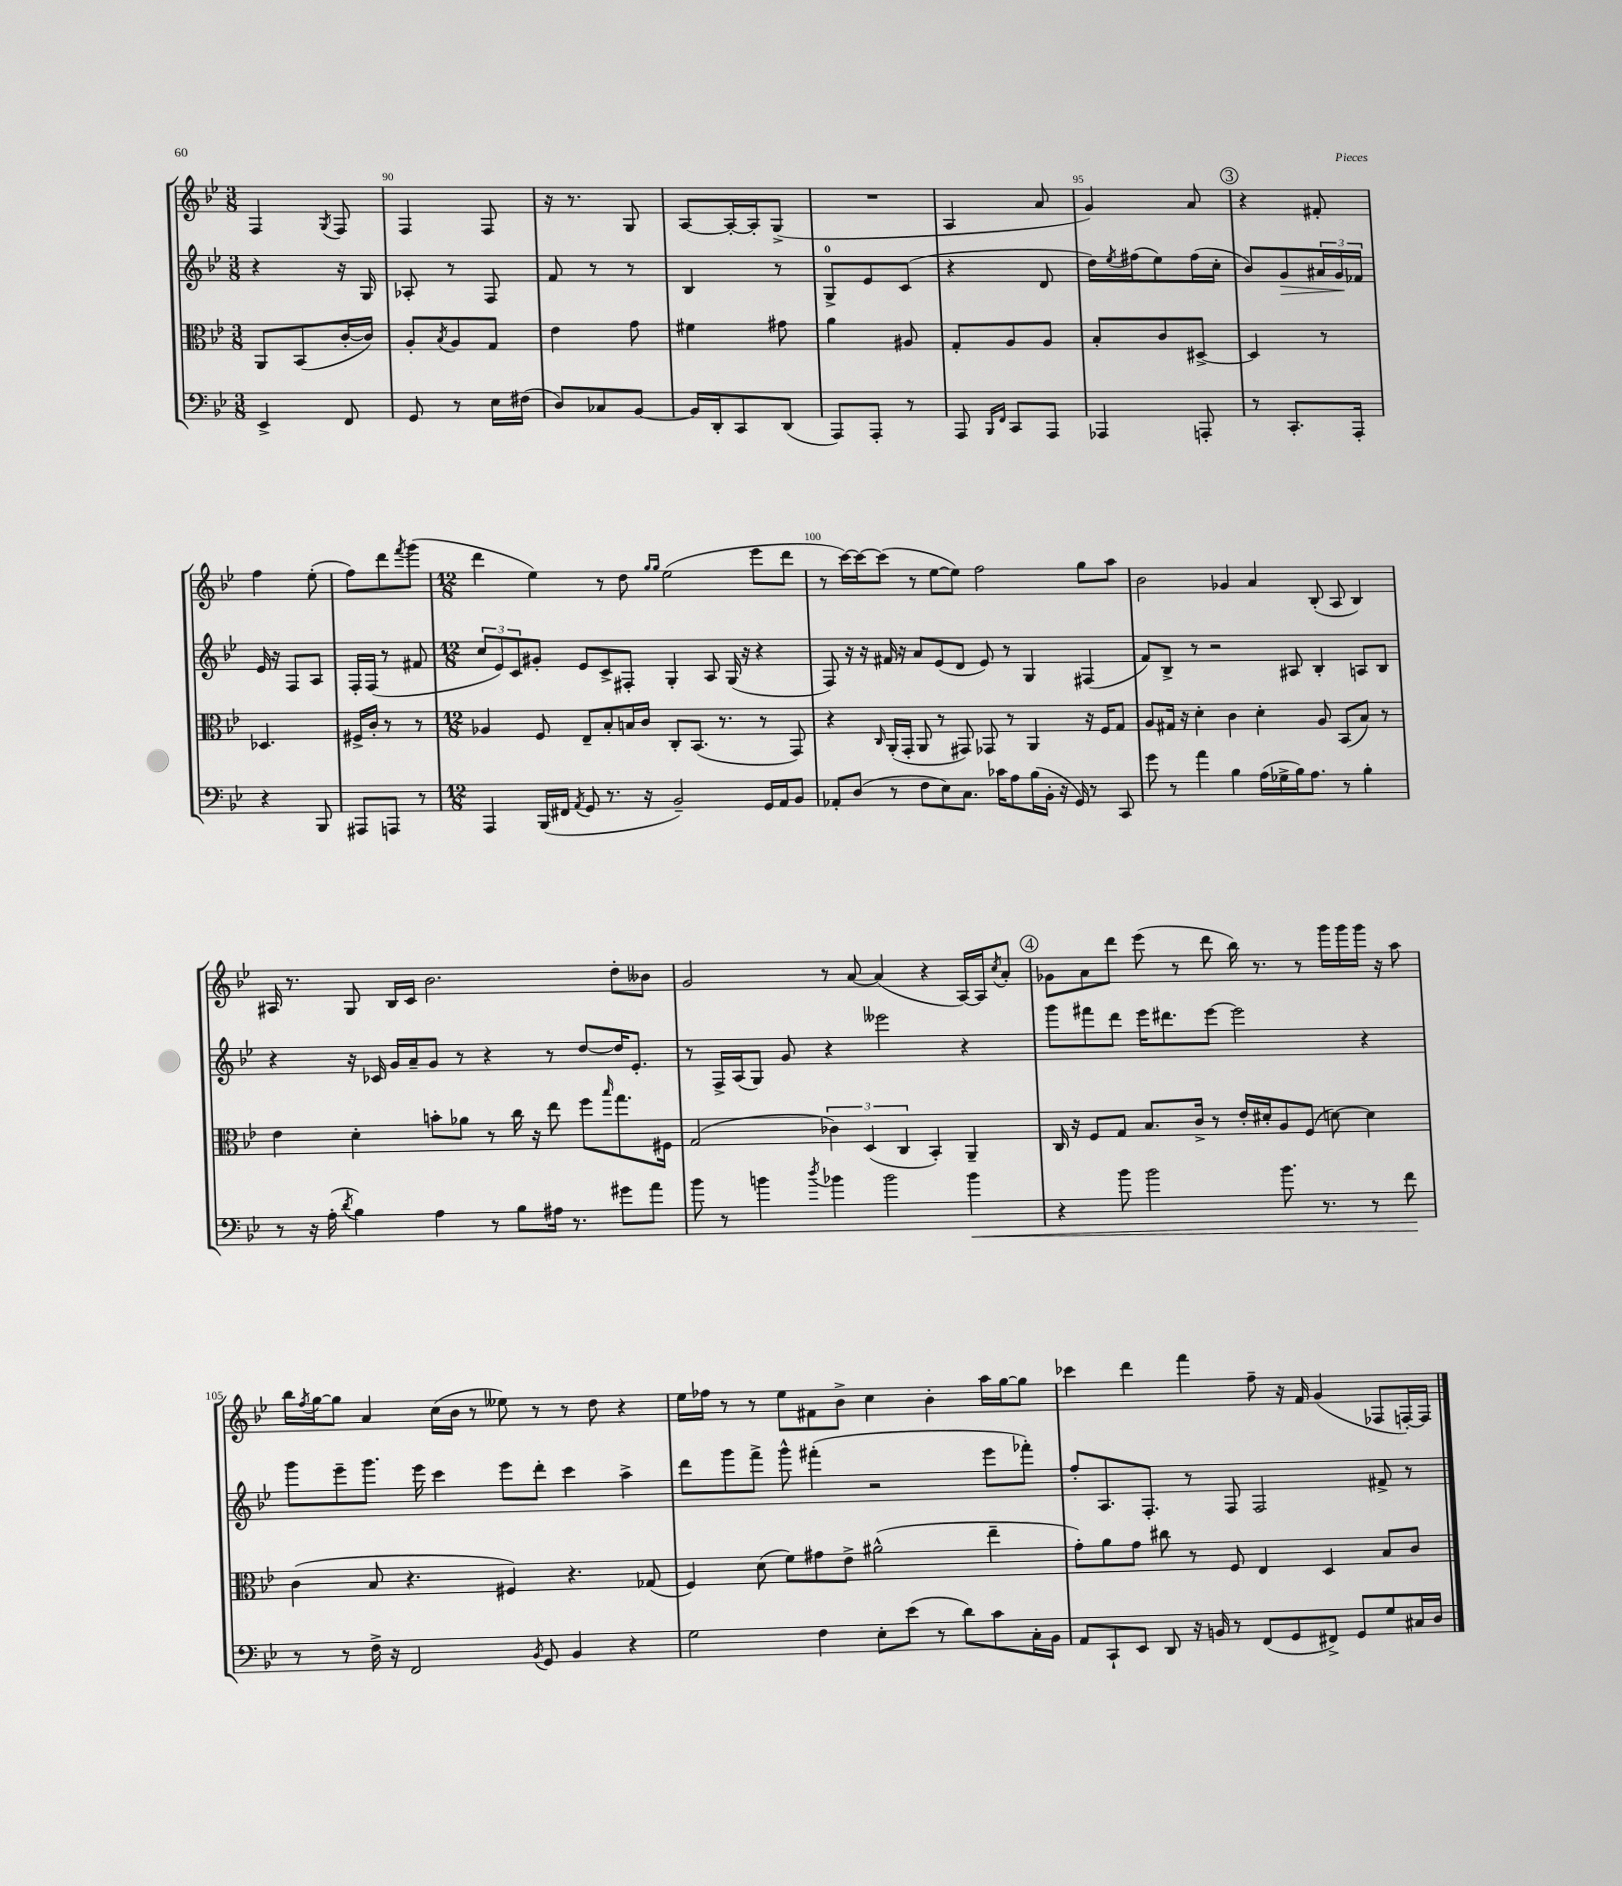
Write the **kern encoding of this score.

**kern	**kern	**kern	**kern
*staff4	*staff3	*staff2	*staff1
*clefF4	*clefC3	*clefG2	*clefG2
*k[b-e-]	*k[b-e-]	*k[b-e-]	*k[b-e-]
*M3/8	*M3/8	*M3/8	*M3/8
4EE-^/	8AA/L	4r	4F/
.	(8BB-/	.	.
.	.	.	8qG/
8FF/	[16c'/L	16r	8F/
.	16c/]JJ)	16G/	.
=	=	=	=
8GG/	8A'/L	8A-'/	4F/
.	8qB-/	.	.
8r	8A/	8r	.
16E-\LL	8G/J	8F/	8F/
(16F#\JJ	.	.	.
=	=	=	=
8D/L)	4e-\	8f/	16r
.	.	.	8.r
8C-/	.	8r	.
[8BB-/J	8g\	8r	8G/
=	=	=	=
16BB-/]LL	4f#\	4B-/	[8A/L
16DD'/J	.	.	.
8CC/	.	.	16A'/_L
.	.	.	16A'/]J
(8DD/J	8g#\	8r	(8G^/J
=	=	=	=
8AAA/L)	4a\	8G^/L	4.r
8AAA'/J	.	8e-/	.
8r	8A#/	(8c/J	.
=	=	=	=
8AAA/	8G'/L	4r	4A/
16qqBBB-/LL	.	.	.
16qqFF/JJ	.	.	.
8CC/L	8A/	.	.
8AAA/J	8A/J	8d/	8a/
=	=	=	=
4AAA-/	8B-'/L	16dd\LL)	4g/)
.	.	8qee-/	.
.	.	(16ff#\J	.
.	8c/	8ee-\)	.
8AAA'/	[8D#^/J	(16ff#\L	8a/
.	.	16cc'\JJ	.
=	=	=	=
8r	4D#/]	8b-/L)	4r
8.CC'/L	.	8g/	.
.	8r	24a#/L	8f#'/
.	.	24g/	.
16AAA'/Jk	.	.	.
.	.	24f-/JJ	.
=	=	=	=
4r	4.D-/	16e-/	4ff\
.	.	16r	.
.	.	8F/L	.
8BBB-/	.	8A/J	(8ee-'\
=	=	=	=
8AAA#/L	16F#^/LL	16F'/LL	8ff\L)
.	16c'/JJ	(16F/JJ	.
8AAA/J	8r	8r	8ddd\
.	.	.	8qfff/
8r	8r	8f#/	(8ggg\J
=	=	=	=
*M12/8	*M12/8	*M12/8	*M12/8
4AAA/	4A-/	12cc/L	4ddd\
.	.	12e-/)	.
.	.	12c/	.
(16BBB-/LL	8F/	8g#'/J	4ee-\)
16FF#/JJ	.	.	.
8qAA/	.	.	.
8GG/	8E-~/L	8e-/L	.
8.r	8B-'/	8c^/	8r
.	16B/L	8F#'/J	8dd\
16r	16c/JJ	.	.
.	.	.	16qqgg/LL
.	.	.	16qqgg/JJ
2BB-~/)	8C'/L	4G'/	(2ee-\
.	(8.BB-/J	.	.
.	.	8A/	.
.	8.r	.	.
.	.	(16G/	.
.	.	16r	.
16GG/LL	8r	4r	8eee-\L
16AA/J	.	.	.
8BB-/J	8GG/)	.	8ddd\J
=	=	=	=
8AA-'/L	4r	8F/)	8r
(8D/J	.	16r	[16ccc\LL)
.	.	16r	16ccc\_J
.	16qqC/	.	.
8r	(16AA'/LL	16f#/	(8ccc\]J
.	16GG'/JJ	16r	.
8F\L	8AA/	8a/L	8r
8E-\)	8r	(8e-/	[8ee-\L
8.C\J	8GG#/)	8d/J	8ee-\]J)
.	8GG-/	8e-/)	2ff\
16c-\LK	.	.	.
8A\	8r	8r	.
(16B-\L	4AA/	4G/	.
16BB-'\JJ	.	.	.
16r	.	.	.
16GG/)	.	.	.
8r	16r	(4F#/	8gg\L
.	16F/LK	.	.
8CC/	8G/J	.	8aa\J
=	=	=	=
8g\	8A/L	8f/L)	2b-\
8r	16G#/Jk	8B-^/J	.
.	16r	.	.
4a\	4d'\	8r	.
.	.	2r	.
4B-\	4c\	.	4g-/
(16A\LL	4d'\	.	4a/
16G-^\	.	.	.
16B-\J)	.	8A#/	.
8.A\J	.	.	.
.	8A/	4B-'/	(8B-'/
8r	(8BB-/L	.	8A/
4B-'\	8B-/J)	8A/L	4B-/)
.	8r	8B-/J	.
=	=	=	=
8r	4e-\	4r	16A#/
.	.	.	8.r
16r	.	.	.
(16A'\	.	.	.
8qd/	.	.	.
4B-\)	4d'\	16r	8G/
.	.	16c-/	.
.	.	16g/LL	16B-/LL
.	.	16a~/J	16c/JJ
4A\	8b'\L	8g/J	2.b-\
.	8a-\J	8r	.
8r	8r	4r	.
8B-\L	16cc\	.	.
.	16r	.	.
16A#\Jk	8ee-\	8r	.
8.r	.	.	.
.	8ff\L	[8dd/L	.
.	16qqbb-/	.	.
8g#\L	8.gg\	16dd/]K	8dd'\L
.	.	8.e-'/J	.
8a\J	.	.	8b--\J
.	16F#\Jk	.	.
=	=	=	=
8b-\	(2G/	8r	2g/
8r	.	16F^/LL	.
.	.	(16A/J	.
4b\	.	8G/J)	.
.	.	8g/	.
8qdd/	.	.	.
4b-\	6c-\)	4r	8r
.	.	.	[8a/
.	(6D/	.	.
2b-\	.	2eee--\	(4a/]
.	6C/	.	.
.	4BB-'/)	.	4r
4b-\	4AA~/	4r	[16A/LL)
.	.	.	16A/]J
.	.	.	8qcc/
.	.	.	8a'/J
=	=	=	=
4r	16C/	8ggg\L	8g-\L
.	16r	.	.
.	8F/L	8fff#\	8a\
8b-\	8G/J	8ddd\J	8ddd\J
2b-\	8.B-/L	16eee-\LK	(8eee-\
.	.	8.ddd#\	.
.	.	.	8r
.	16c^/Jk	.	.
.	8r	[8eee-\J	8ddd\
.	16e-'/LL	2eee-\]	16bb-\)
.	16d#'/J	.	8.r
8.b-\	8A/	.	.
.	(8F/J	.	8r
8.r	.	.	.
.	[8d\)	.	16ggg\LL
.	.	.	16ggg\
8r	4d\]	4r	16ggg\JJ
.	.	.	16r
8f\	.	.	8aa\
=	=	=	=
8r	(4c\	8ggg\L	16bb-\LL
.	.	.	8qff/
.	.	.	[16gg\J
8r	.	8eee-~\	8gg\]J
16F^\	8B-/	8.ggg\J	4a/
16r	.	.	.
2FF/	4.r	.	.
.	.	16eee-\	.
.	.	4ccc\	(16cc\LL
.	.	.	16b-\JJ
.	.	.	8r
.	4F#/)	8eee-\L	8ee--\)
8qBB-/	.	.	.
8GG/	.	8ddd'\J	8r
4BB-/	4.r	4ccc\	8r
.	.	.	8dd\
4r	.	4aa^\	4r
.	(8G-/	.	.
=	=	=	=
2G\	4F/)	8ddd\L	16ee-\LL
.	.	.	16ff-\JJ
.	.	8ggg\	8r
.	(8d\	8fff^\J	8r
.	8f\L)	8ggg^^\	8ee-\L
4F\	8g#\	(4fff#'\	8f#\
.	8e-^\J	.	8b-^\J
8E-'\L	(2a#^^\	2r	4cc\
(8e-\J	.	.	.
8r	.	.	4b-'\
8d\L)	.	.	.
8c\	4ee-~\	8eee-\L	16aa\LL
.	.	.	[16gg\J
16C'\L	.	8fff-'\J)	8gg\]J
16BB-\JJ	.	.	.
=	=	=	=
8AA/L	8g'\L)	8ff'/L	4ccc-\
8CC`/	8a\	8.A/	.
8EE-/J	8g\J	.	4ddd\
.	.	8.F'/J	.
8DD/	8cc#\	.	.
16r	8r	8r	4fff\
16BB/	.	.	.
8r	8F/	8F/	.
(8FF/L	4E-/	2F/	8ff~\
8GG/	.	.	16r
.	.	.	16f/
8FF#^/J)	4D/	.	(4g/
8GG/L	.	.	.
8G/	8B-/L	8f#^/	8F-/L
16C#/L	8c/J	8r	[16F'/L)
16D/JJ	.	.	16F/]JJ
==	==	==	==
*-	*-	*-	*-
